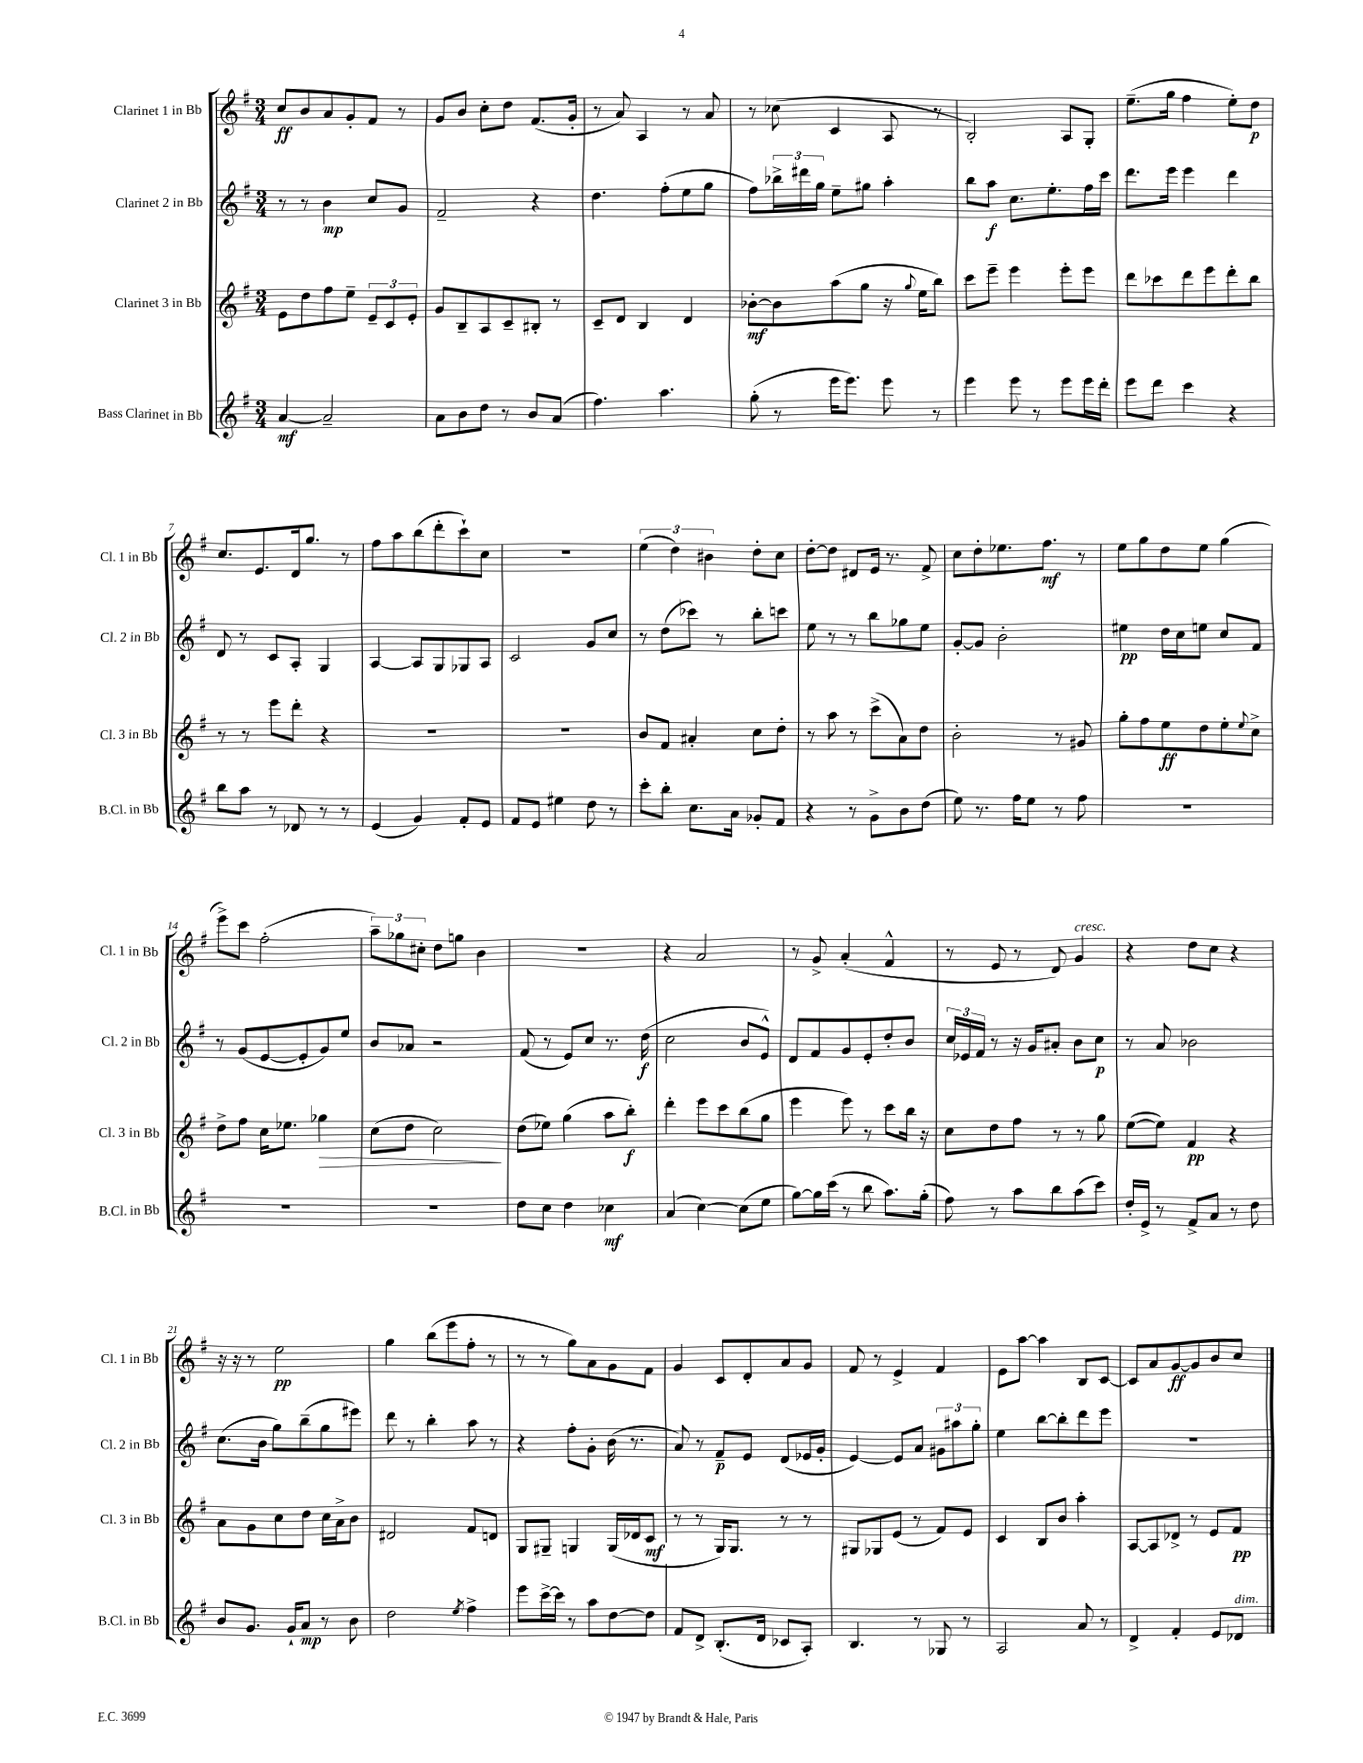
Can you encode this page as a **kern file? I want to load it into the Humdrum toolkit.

**kern	**dynam	**kern	**dynam	**kern	**dynam	**kern	**dynam
*part4	*part4	*part3	*part3	*part2	*part2	*part1	*part1
*staff4	*staff4	*staff3	*staff3	*staff2	*staff2	*staff1	*staff1
*I"Bass Clarinet in Bb	*	*I"Clarinet 3 in Bb	*	*I"Clarinet 2 in Bb	*	*I"Clarinet 1 in Bb	*
*I'B.Cl. in Bb	*	*I'Cl. 3 in Bb	*	*I'Cl. 2 in Bb	*	*I'Cl. 1 in Bb	*
*clefG2	*	*clefG2	*	*clefG2	*	*clefG2	*
*k[f#]	*	*k[f#]	*	*k[f#]	*	*k[f#]	*
*M3/4	*	*M3/4	*	*M3/4	*	*M3/4	*
=1	=1	=1	=1	=1	=1	=1	=1
[4a/	mf	8e\L	.	8r	.	8cc/L	ff
.	.	8dd\	.	8r	.	8b/	.
2a~/]	.	8ff#\	.	4b\	mp	8a/	.
.	.	8ee~\J	.	.	.	8g'/	.
.	.	12e~/L	.	8cc/L	.	8f#/J	.
.	.	12c/	.	.	.	.	.
.	.	.	.	8g/J	.	8r	.
.	.	12e'/J	.	.	.	.	.
=2	=2	=2	=2	=2	=2	=2	=2
8a\L	.	8g/L	.	2f#~/	.	8g/L	.
8b\	.	8B~/	.	.	.	8b/J	.
8dd\J	.	8A/	.	.	.	8cc'\L	.
8r	.	8c~/	.	.	.	8dd\J	.
8b/L	.	8B#X'/J	.	4r	.	(8.f#/L	.
(8a/J	.	8r	.	.	.	.	.
.	.	.	.	.	.	16g'/Jk	.
=3	=3	=3	=3	=3	=3	=3	=3
4.ff#\)	.	8c~/L	.	4.dd\	.	8r	.
.	.	8d/J	.	.	.	8a/)	.
.	.	4B/	.	.	.	4A/	.
4.aa\	.	.	.	(8ff#'\L	.	.	.
.	.	4d/	.	8ee\	.	8r	.
.	.	.	.	8gg\J	.	8a/	.
=4	=4	=4	=4	=4	=4	=4	=4
(8gg'\	.	[8b-X'\L	mf	8ff#\L)	.	8r	.
8r	.	8b-\]	.	24bb-X^\L	.	(8cc-X\	.
.	.	.	.	24ddd#X\	.	.	.
.	.	.	.	24gg\JJ	.	.	.
16eee\KL	.	(8aa\	.	8ee~\L	.	4c/	.
8.eee\J)	.	.	.	.	.	.	.
.	.	8gg\J	.	8gg#X\J	.	.	.
8eee\	.	16r	.	4aa'\	.	8A/	.
.	.	8qqgg/	.	.	.	.	.
.	.	16ee\KL	.	.	.	.	.
8r	.	8bb\J)	.	.	.	8r	.
=5	=5	=5	=5	=5	=5	=5	=5
4eee\	.	8ccc\L	.	8bb\L	.	2B'/)	.
.	.	8eee~\J	.	8aa\J	f	.	.
8eee\	.	4eee\	.	8.cc\L	.	.	.
8r	.	.	.	.	.	.	.
.	.	.	.	8.ee'\	.	.	.
8eee\L	.	8eee'\L	.	.	.	8A/L	.
16eee\L	.	8eee\J	.	16ff#\L	.	8G'/J	.
16ddd'\JJ	.	.	.	16ccc\JJ	.	.	.
=6	=6	=6	=6	=6	=6	=6	=6
8eee\L	.	8ddd\L	.	8.ddd\L	.	(8.ee~\L	.
8ddd\J	.	8ccc-X\	.	.	.	.	.
.	.	.	.	16eee\Jk	.	16gg\Jk	.
4ccc\	.	8ddd\	.	4eee\	.	4ff#\	.
.	.	8eee\	.	.	.	.	.
4r	.	8ddd'\	.	4ddd\	.	8ee'\L)	.
.	.	8bb\J	.	.	.	8dd\J	p
!!LO:LB:g=z
=7	=7	=7	=7	=7	=7	=7	=7
8bb\L	.	8r	.	8d/	.	8.cc/L	.
8aa\J	.	8r	.	8r	.	.	.
.	.	.	.	.	.	8.e/	.
8r	.	8eee\L	.	8c/L	.	.	.
8d-X/	.	8ddd'\J	.	8A'/J	.	16d/k	.
.	.	.	.	.	.	8.gg/J	.
8r	.	4r	.	4G/	.	.	.
8r	.	.	.	.	.	8r	.
=8	=8	=8	=8	=8	=8	=8	=8
(4e/	.	2.r	.	[4A/	.	8ff#\L	.
.	.	.	.	.	.	8aa\	.
4g/)	.	.	.	8A/L]	.	(8bb\	.
.	.	.	.	8G/	.	8ddd'\	.
8f#'/L	.	.	.	8G-X/	.	8ccc`\)	.
8e/J	.	.	.	8A/J	.	8cc\J	.
=9	=9	=9	=9	=9	=9	=9	=9
8f#/L	.	2.r	.	2c/	.	2.r	.
8e/J	.	.	.	.	.	.	.
4ee#X\	.	.	.	.	.	.	.
8dd\	.	.	.	8g/L	.	.	.
8r	.	.	.	8cc/J	.	.	.
=10	=10	=10	=10	=10	=10	=10	=10
8ccc'\L	.	8b/L	.	8r	.	(6ee\	.
8bb'\J	.	8f#/J	.	(8dd\L	.	.	.
.	.	.	.	.	.	6dd\)	.
8.cc\L	.	4a#X'/	.	8ccc-X\J)	.	.	.
.	.	.	.	.	.	6b#X\	.
.	.	.	.	8r	.	.	.
16a\Jk	.	.	.	.	.	.	.
8g-X'/L	.	8cc\L	.	8bb'\L	.	8dd'\L	.
8f#/J	.	8dd'\J	.	8cccn\J	.	8cc\J	.
=11	=11	=11	=11	=11	=11	=11	=11
4r	.	8r	.	8ee\	.	[8dd'\L	.
.	.	8aa\	.	8r	.	8dd\J]	.
8r	.	8r	.	8r	.	8d#X/L	.
8g^\L	.	(8ccc^\L	.	8bb\L	.	16e/Jk	.
.	.	.	.	.	.	8.r	.
8b\	.	8a\)	.	8gg-X\	.	.	.
(8dd\J	.	8dd\J	.	8ee\J	.	8f#^/	.
=12	=12	=12	=12	=12	=12	=12	=12
8ee\)	.	2b'\	.	[8g'/L	.	8cc\L	.
8.r	.	.	.	8g/J]	.	8dd'\	.
.	.	.	.	2b'\	.	8.ee-X\	.
16ff#\KL	.	.	.	.	.	.	.
8ee\J	.	.	.	.	.	.	.
.	.	.	.	.	.	8.ff#\J	mf
8r	.	8r	.	.	.	.	.
8ff#\	.	8g#X/	.	.	.	8r	.
=13	=13	=13	=13	=13	=13	=13	=13
2.r	.	8gg'\L	.	4ee#X\	pp	8ee\L	.
.	.	8ff#\	.	.	.	8gg\	.
.	.	8ee\	ff	16dd\LL	.	8dd\	.
.	.	.	.	16cc\J	.	.	.
.	.	8dd\	.	8een\J	.	8ee\J	.
.	.	8ee'\	.	8cc/L	.	(4gg\	.
.	.	8qqee/	.	.	.	.	.
.	.	8cc^\J	.	8f#/J	.	.	.
!!LO:LB:g=z
=14	=14	=14	=14	=14	=14	=14	=14
2.r	.	8dd^\L	.	8r	.	8eee^\L)	.
.	.	8ff#\J	.	(8g/L	.	8ccc\J	.
.	.	16cc\KL	.	[8e/	.	(2ff#'\	.
.	.	8.ee-X\J	.	.	.	.	.
.	.	.	.	8e'/]	.	.	.
!	!	!	!LO:HP:b	!	!	!	!
.	.	4gg-X\	>	8g/)	.	.	.
.	.	.	.	8ee/J	.	.	.
=15	=15	=15	=15	=15	=15	=15	=15
2.r	.	(8cc\L	.	8b/L	.	12aa~\L)	.
.	.	.	.	.	.	12gg-X\	.
.	.	8dd\J	.	8a-X/J	.	.	.
.	.	.	.	.	.	12cc#X'\J	.
.	.	2cc\)	.	2r	.	8dd\L	.
.	.	.	.	.	.	8ggn\J	.
.	.	.	.	.	.	4b\	.
.	.	.	]	.	.	.	.
=16	=16	=16	=16	=16	=16	=16	=16
8dd\L	.	(8dd\L	.	(8f#/	.	2.r	.
8cc\J	.	8ee-X\J)	.	8r	.	.	.
4dd\	.	(4gg\	.	8e/L)	.	.	.
.	.	.	.	8cc/J	.	.	.
4cc-X\	mf	8aa\L	.	8.r	.	.	.
.	.	8bb'\J)	f	.	.	.	.
.	.	.	.	(16dd\	f	.	.
=17	=17	=17	=17	=17	=17	=17	=17
(4a/	.	4ddd'\	.	2cc\	.	4r	.
[4cc\)	.	8eee\L	.	.	.	2a/	.
.	.	8ccc\	.	.	.	.	.
(8cc\L]	.	(8bb\	.	8b/L	.	.	.
8ee\J	.	8gg\J	.	8e^^/J)	.	.	.
=18	=18	=18	=18	=18	=18	=18	=18
[8gg\L)	.	4eee\	.	8d/L	.	8r	.
16gg\L]	.	.	.	8f#/	.	8g^/	.
(16ccc\JJ	.	.	.	.	.	.	.
8r	.	8eee\)	.	8g/	.	(4a'/	.
8bb\	.	8r	.	8e'/	.	.	.
8.aa\L)	.	8ccc\L	.	8dd'/	.	4f#^^/	.
.	.	16bb\Jk	.	8b/J	.	.	.
(16gg'\Jk	.	16r	.	.	.	.	.
=19	=19	=19	=19	=19	=19	=19	=19
8ff#\)	.	8cc\L	.	24cc/LL	.	8r	.
.	.	.	.	24e-X/	.	.	.
.	.	.	.	24f#/JJ	.	.	.
8r	.	8dd\	.	8r	.	8e/	.
8aa\L	.	8ff#\J	.	16r	.	8r	.
.	.	.	.	16g/KL	.	.	.
8bb\	.	8r	.	8a#X'/J	.	8d/)	.
!	!	!	!	!	!	!LO:TX:a:i:t=cresc.	!
(8aa\	.	8r	.	8b\L	.	4g/	.
8ccc\J)	.	8gg\	.	8cc\J	p	.	.
=20	=20	=20	=20	=20	=20	=20	=20
16dd'/LL	.	([8ee\L	.	8r	.	4r	.
16e^/JJ	.	.	.	.	.	.	.
8r	.	8ee\J])	.	8a/	.	.	.
8f#^/L	.	4f#/	pp	2b-X\	.	8dd\L	.
8a/J	.	.	.	.	.	8cc\J	.
8r	.	4r	.	.	.	4r	.
8dd\	.	.	.	.	.	.	.
!!LO:LB:g=z
=21	=21	=21	=21	=21	=21	=21	=21
8b/L	.	8a\L	.	(8.cc\L	.	16r	.
.	.	.	.	.	.	16r	.
8.g/J	.	8g\	.	.	.	8r	.
.	.	.	.	16b\Jk	.	.	.
.	.	8cc\	.	8gg\L)	.	2ee\	pp
16g`/KL	.	.	.	.	.	.	.
8a/J	mp	8dd\J	.	(8bb~\	.	.	.
8r	.	16cc\LL	.	8gg\	.	.	.
.	.	16a^\J	.	.	.	.	.
8b\	.	8b\J	.	8eee#X\J)	.	.	.
=22	=22	=22	=22	=22	=22	=22	=22
2dd\	.	2d#X/	.	8ddd\	.	4gg\	.
.	.	.	.	8r	.	.	.
.	.	.	.	4bb'\	.	(8bb\L	.
.	.	.	.	.	.	8eee\	.
8qee/	.	.	.	.	.	.	.
4ff#^\	.	8f#/L	.	8aa\	.	8ff#'\J	.
.	.	8dn/J	.	8r	.	8r	.
=23	=23	=23	=23	=23	=23	=23	=23
8eee\L	.	8G/L	.	4r	.	8r	.
[16ccc^\L	.	8G#X~/J	.	.	.	8r	.
16ccc\JJ]	.	.	.	.	.	.	.
8r	.	4Gn/	.	8ff#'\L	.	8gg\L)	.
8aa\L	.	.	.	8g'\J	.	8a\	.
[8dd\	.	(16G/LL	.	(16b\	.	8g\	.
.	.	16d-X/J	.	8.r	.	.	.
8dd\J]	.	8c/J	mf	.	.	8f#\J	.
=24	=24	=24	=24	=24	=24	=24	=24
8f#/L	.	8r	.	8a/)	.	4g/	.
8d^/J	.	8r	.	8r	.	.	.
(8.B'/L	.	16G/KL)	.	8f#~/L	p	8c/L	.
.	.	8.G/J	.	.	.	.	.
.	.	.	.	8e/J	.	8d'/	.
16d/Jk	.	.	.	.	.	.	.
8c-X/L	.	8r	.	(8d/L	.	8a/	.
8A'/J)	.	8r	.	16e-X/L	.	8g/J	.
.	.	.	.	16g'/JJ	.	.	.
=25	=25	=25	=25	=25	=25	=25	=25
4.B/	.	8G#X/L	.	[4e/)	.	8f#/	.
.	.	8G-X/	.	.	.	8r	.
.	.	(8e/J	.	8e/L]	.	4e^/	.
8r	.	8r	.	8a/J	.	.	.
8G-X/	.	8f#/L)	.	12g#X\L	.	4f#/	.
.	.	.	.	12aa#X\	.	.	.
8r	.	8e/J	.	.	.	.	.
.	.	.	.	12gg'\J	.	.	.
=26	=26	=26	=26	=26	=26	=26	=26
2A/	.	4c/	.	4ee\	.	8e\L	.
.	.	.	.	.	.	[8aa\J	.
.	.	8B/L	.	[8bb\L	.	4aa\]	.
.	.	8b/J	.	8bb'\]	.	.	.
8a/	.	4aa'\	.	8ddd\	.	8B/L	.
8r	.	.	.	8eee\J	.	[8c/J	.
=27	=27	=27	=27	=27	=27	=27	=27
4d^/	.	[8A/L	.	2.r	.	8c/L]	.
.	.	8A/]	.	.	.	8a/	.
4f#'/	.	8d-X^/J	.	.	.	[8g/	ff
.	.	8r	.	.	.	8g/]	.
8e/L	.	8e/L	.	.	.	8b/	.
!LO:TX:a:i:t=dim.	!	!	!	!	!	!	!
8d-X/J	.	8f#/J	pp	.	.	8cc/J	.
==	==	==	==	==	==	==	==
*-	*-	*-	*-	*-	*-	*-	*-
